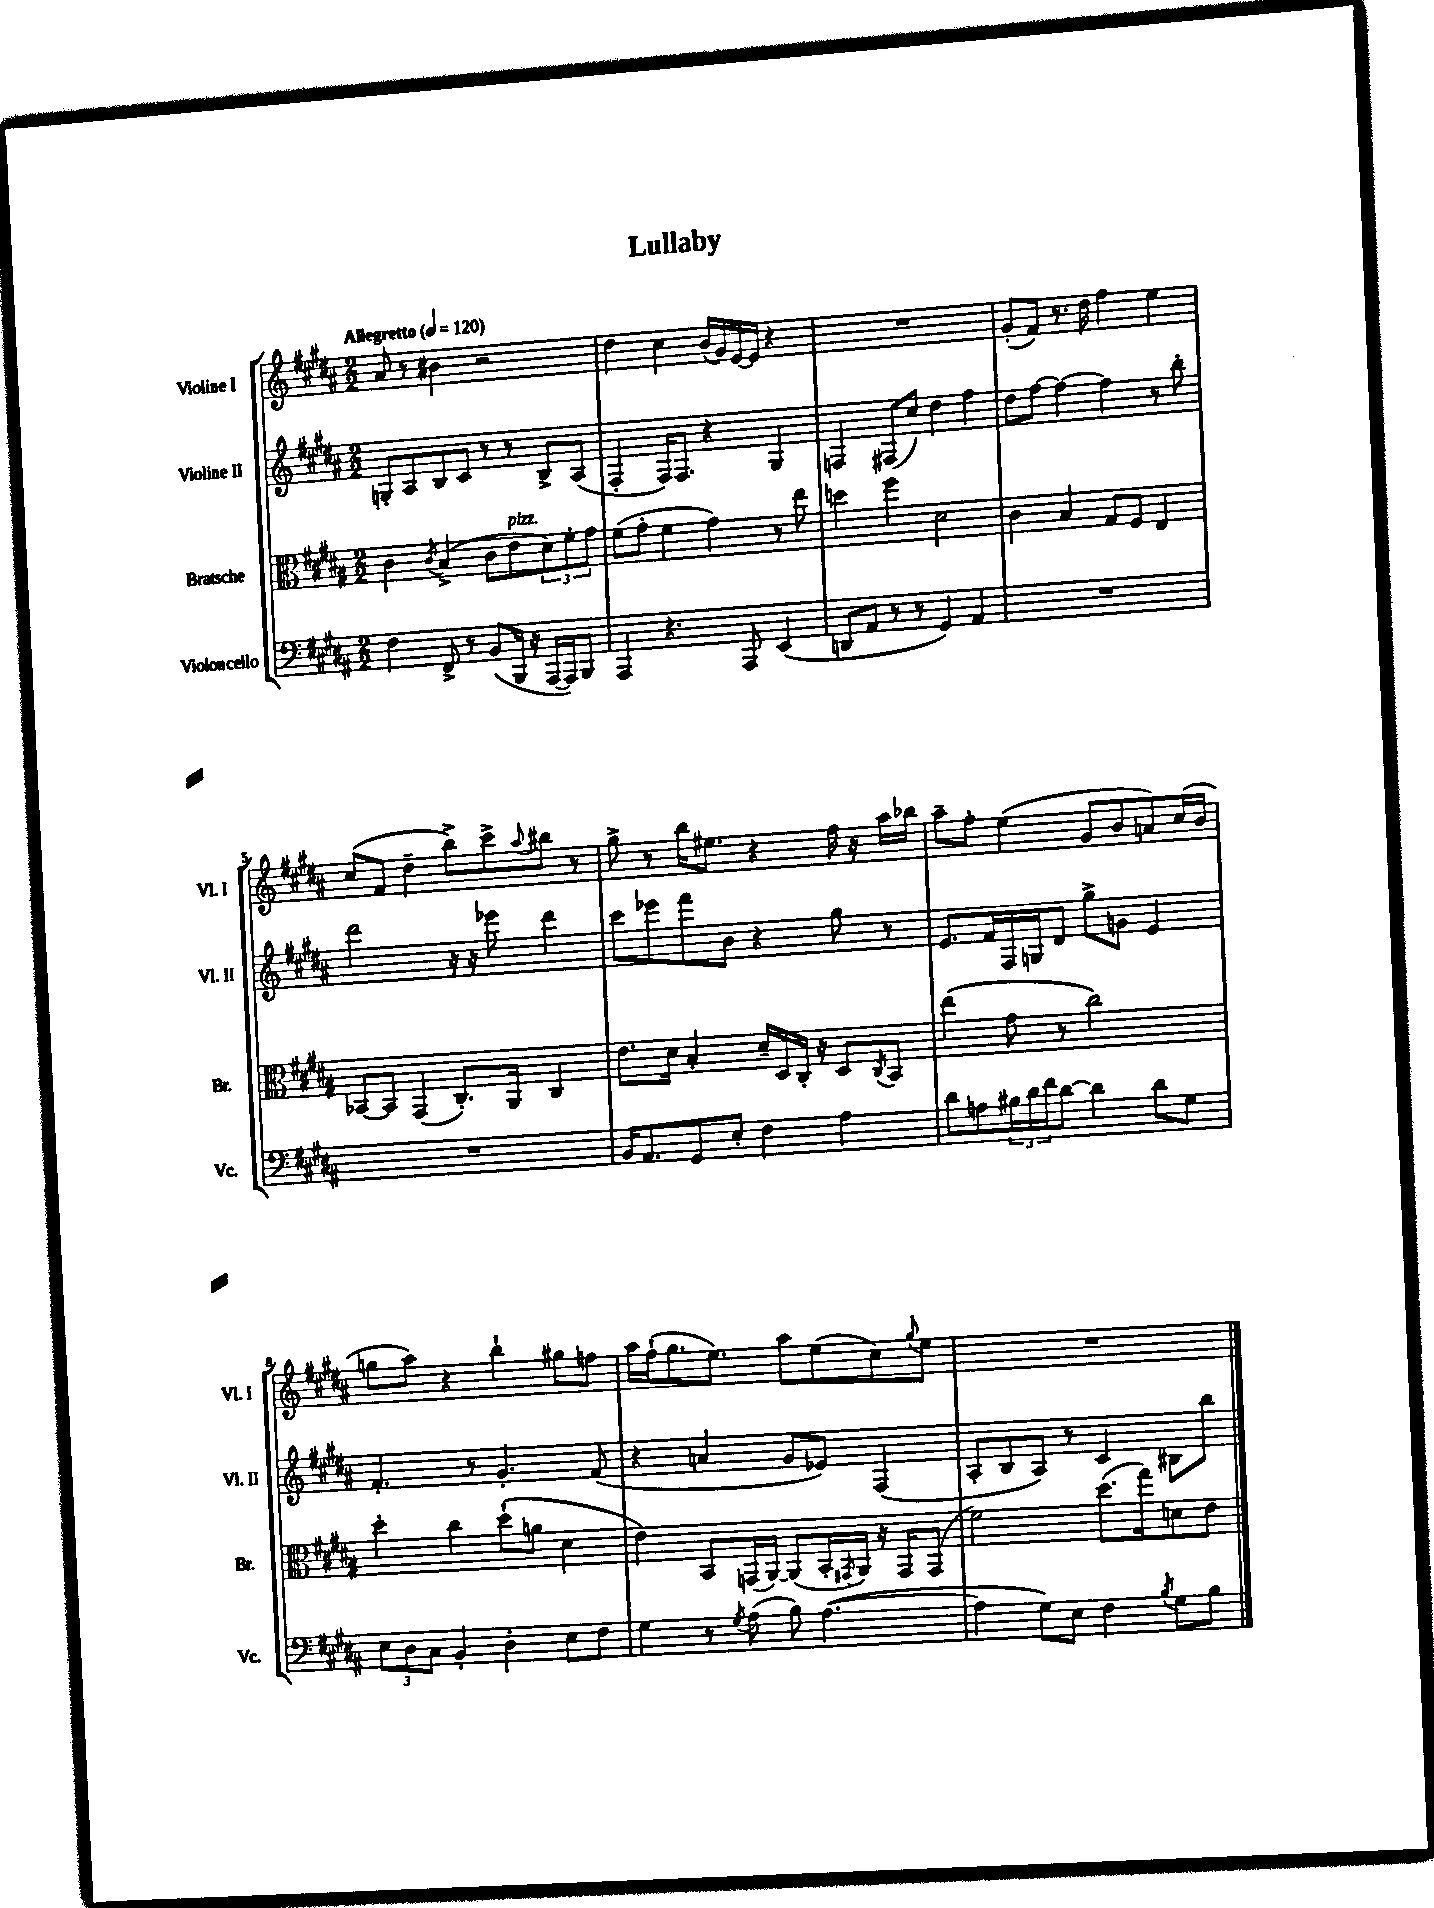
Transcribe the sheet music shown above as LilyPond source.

\header { title = "Lullaby" }
<<
\new StaffGroup <<
\new Staff = "s0" \with { instrumentName = "Violine I" shortInstrumentName = "Vl. I" } {
    \clef treble \key b \major \numericTimeSignature \time 2/2 \tempo "Allegretto" 4 = 120
    ais'8 r8 bis'4 r2 |
    dis''4 cis''4 b'16( gis'16) e'16~ e'16 r4 |
    R1 |
    gis'8-.( fis'8) r8. dis''16 fis''4 e''4 |
    cis''8( fis'8 dis''4-- b''8->) cis'''8-> \appoggiatura { ais''8 } bis''8 r8 |
    gis''8-> r8 b''16 eis''8. r4 fis''16 r16 ais''16 bes''16 |
    ais''8-- fis''8-. e''4( gis'8 b'8 a'8) cis''16( b'16 |
    g''8 ais''8) r4 b''4-! gis''8 f''8 |
    ais''16 fis''16-!( gis''8. e''8.) ais''8 e''8( cis''8) \appoggiatura { gis''8 } e''8 |
    R1 \bar "|." |
}
\new Staff = "s1" \with { instrumentName = "Violine II" shortInstrumentName = "Vl. II" } {
    \clef treble \key b \major \numericTimeSignature \time 2/2
    g8-. ais8 b8 cis'8 r8 r8 b8-> ais8( |
    fis4-. fis16) fis8. r4 gis4 |
    f4 fis8( cis''8) dis''4 fis''4 |
    dis''8 fis''8~ fis''4~ fis''4 r8 b''8-. |
    dis'''2 r16 r16 ees'''8 dis'''4 |
    cis'''8 ees'''8 fis'''8 b'8 r4 gis''8 r8 |
    e'8. fis'16 fis16 g16 dis'8 gis''8-> g'8 e'4 |
    fis'4.-. r8 gis'4.-. fis'8( |
    r4 a'4 gis'8 ees'8) fis4( |
    ais8-. b8 ais8) r8 cis'4 bis8 b''8 \bar "|." |
}
\new Staff = "s2" \with { instrumentName = "Bratsche" shortInstrumentName = "Br." } {
    \clef alto \key b \major \numericTimeSignature \time 2/2
    cis'4 \acciaccatura { cis'8 } b4->( cis'8 e'8^\markup { \italic "pizz." } \tuplet 3/2 { dis'8) fis'8-. gis'8 } |
    fis'8( gis'8-. fis'4 gis'4) r8 e''8 |
    d''4 fis''4 dis'2 |
    cis'4 b4 gis8 fis8 e4 |
    bes,8~ bes,8 gis,4( cis8.-.) ais,16 cis4 |
    e'8. dis'16 b4-. dis'16-- dis16 cis16-. r16 dis8 \acciaccatura { cis8 } b,8 |
    e''4( gis'8 r8 cis''2) |
    dis''4-. cis''4 dis''8-!( a'8 dis'4 |
    e'4) b,8 g,16( ais,16~) ais,8( b,16-. \acciaccatura { gis,8 } ais,16) r16 gis,16 gis,8( |
    fis'2) dis''8.( gis''16) d'8 e'8 \bar "|." |
}
\new Staff = "s3" \with { instrumentName = "Violoncello" shortInstrumentName = "Vc." } {
    \clef bass \key b \major \numericTimeSignature \time 2/2
    fis4 fis,8-> r8 b,8( b,,16 r16 ais,,16~ ais,,16) b,,8 |
    ais,,4 r4. ais,,8 e,4( |
    d,8 ais,8 r8 r8 gis,4) ais,4 |
    R1 |
    R1 |
    b,16 ais,8. gis,8 e8-. fis4 ais4 |
    dis'8 a8 \tuplet 3/2 { bis16 dis'16 fis'16 } dis'8~ dis'4 dis'8 gis8 |
    \tuplet 3/2 { e8 dis8 cis8 } b,4-. dis4-. e8 fis8 |
    gis4 r8 \acciaccatura { gis8 } ais8( b8) ais4.~( |
    ais4 gis8) e8 fis4 \acciaccatura { b8 } gis8 b8 \bar "|." |
}
>>
>>
